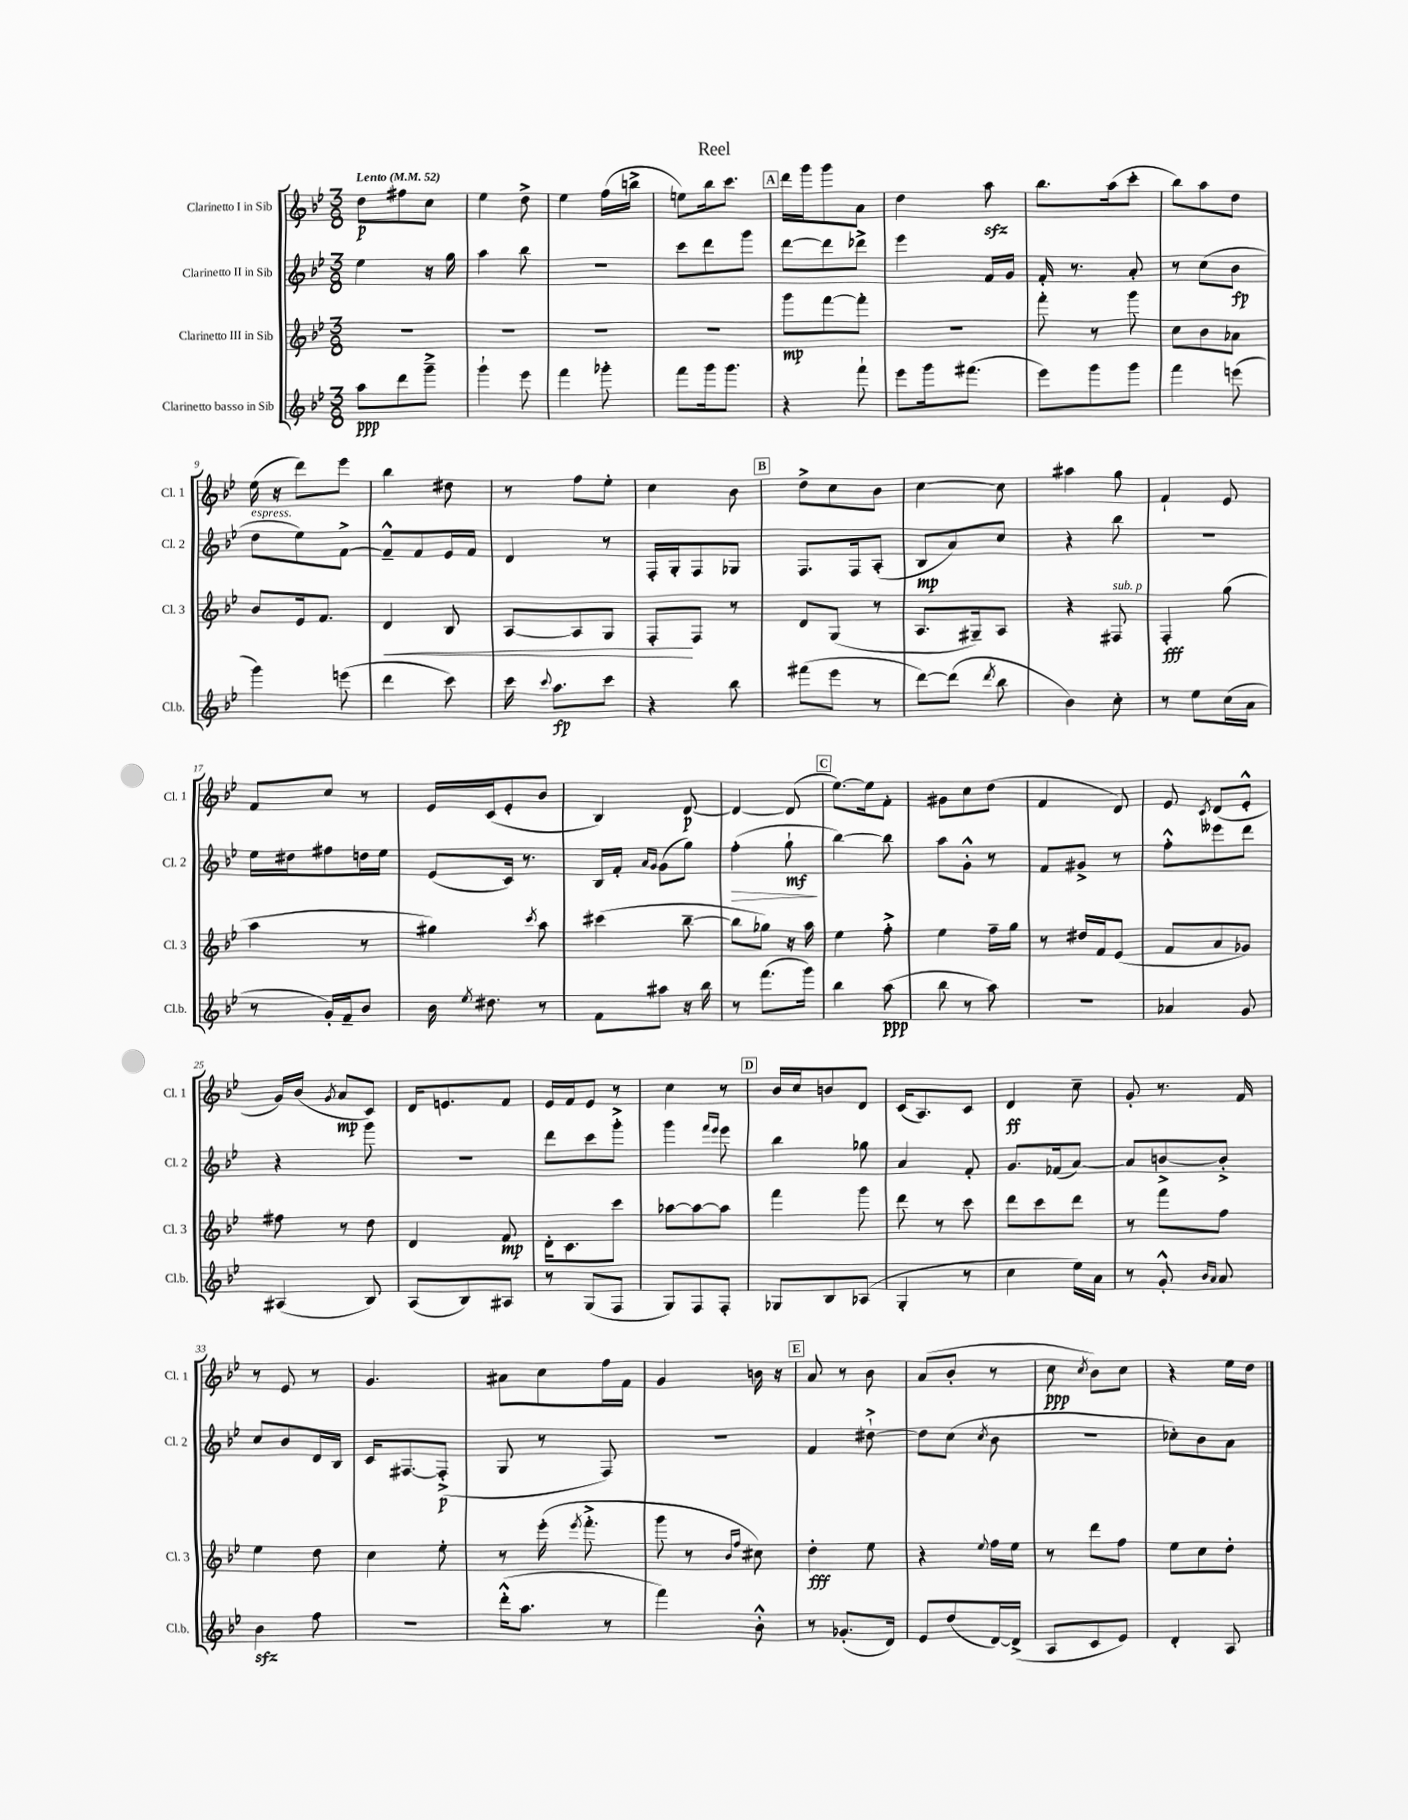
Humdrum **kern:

**kern	**dynam	**kern	**dynam	**kern	**dynam	**kern	**dynam
*part4	*part4	*part3	*part3	*part2	*part2	*part1	*part1
*staff4	*staff4	*staff3	*staff3	*staff2	*staff2	*staff1	*staff1
*I"Clarinetto basso in Sib	*	*I"Clarinetto III in Sib	*	*I"Clarinetto II in Sib	*	*I"Clarinetto I in Sib	*
*I'Cl.b.	*	*I'Cl. 3	*	*I'Cl. 2	*	*I'Cl. 1	*
*clefG2	*	*clefG2	*	*clefG2	*	*clefG2	*
*k[b-e-]	*	*k[b-e-]	*	*k[b-e-]	*	*k[b-e-]	*
*M3/8	*	*M3/8	*	*M3/8	*	*M3/8	*
*MM52	*	*MM52	*	*MM52	*	*MM52	*
=1	=1	=1	=1	=1	=1	=1	=1
!	!	!	!	!	!	!LO:TX:a:B:t=Lento	!
8aa\L	ppp	4.r	.	4ee-\	.	8dd\L	p
8ddd\	.	.	.	.	.	8ff#X\	.
8ggg~^\J	.	.	.	16r	.	8cc\J	.
.	.	.	.	16gg\	.	.	.
=2	=2	=2	=2	=2	=2	=2	=2
4ggg`\	.	4.r	.	4aa\	.	4ee-\	.
8eee-\	.	.	.	8bb-\	.	8dd^\	.
=3	=3	=3	=3	=3	=3	=3	=3
4fff\	.	4.r	.	4.r	.	4ee-\	.
8ggg-X'\	.	.	.	.	.	(16ff\LL	.
.	.	.	.	.	.	16bbn^\JJ	.
=4	=4	=4	=4	=4	=4	=4	=4
8fff\L	.	4.r	.	8ccc\L	.	8een\L)	.
16ggg\k	.	.	.	8ddd\	.	16bb-\k	.
8.ggg\J	.	.	.	.	.	8.ccc\J	.
.	.	.	.	8ggg\J	.	.	.
!!LO:REH:place=s1:t=A
=5	=5	=5	=5	=5	=5	=5	=5
4r	.	8ggg\L	mp	[8ddd\L	.	16ddd\LL	.
.	.	.	.	.	.	16ggg\J	.
.	.	[8fff\	.	8ddd\]	.	8ggg\	.
8fff`\	.	8fff'\J]	.	8ddd-X^\J	.	8a\J	.
=6	=6	=6	=6	=6	=6	=6	=6
8eee-\L	.	4.r	.	4eee-\	.	4dd\	.
16ggg\k	.	.	.	.	.	.	.
(8.fff#X\J	.	.	.	.	.	.	.
.	.	.	.	16f/LL	.	8aazz\	.
.	.	.	.	16g/JJ	.	.	.
=7	=7	=7	=7	=7	=7	=7	=7
8eee-\L)	.	8fff'\	.	16f'/	.	8.bb-\L	.
.	.	.	.	8.r	.	.	.
8ggg\	.	8r	.	.	.	.	.
.	.	.	.	.	.	(16aa\k	.
8ggg\J	.	8ggg\	.	8a'/	.	8ccc'\J	.
=8	=8	=8	=8	=8	=8	=8	=8
4fff\	.	8cc\L	.	8r	.	8bb-\L)	.
.	.	8b-\	.	(8cc\L	.	8aa\	.
(8eeen\	.	8a-X\J	.	8b-\J	fp	8dd\J	.
!!LO:LB:g=z
=9	=9	=9	=9	=9	=9	=9	=9
!	!	!	!	!LO:TX:a:i:t=espress.	!	!	!
4ggg\)	.	8b-/L	.	8dd\L	.	(16ee-\	.
.	.	.	.	.	.	16r	.
.	.	16e-/k	.	8ee-\)	.	8ddd\L)	.
.	.	8.f/J	.	.	.	.	.
(8eeen\	.	.	.	[8f^\J	.	8eee-\J	.
=10	=10	=10	=10	=10	=10	=10	=10
!	!	!	!LO:HP:b	!	!	!	!
4ddd\	.	4d/	<	8f~^^/L]	.	4bb-\	.
.	.	.	.	8f/	.	.	.
8ccc\)	.	8B-/	.	16e-/L	.	8dd#X\	.
.	.	.	.	16f/JJ	.	.	.
=11	=11	=11	=11	=11	=11	=11	=11
16ccc\	.	[8A/L	.	4d/	.	8r	.
8qqccc/	.	.	.	.	.	.	.
8.aa\L	fp	.	.	.	.	.	.
.	.	8A/]	.	.	.	8ff\L	.
8ccc\J	.	8G/J	.	8r	.	8ee-'\J	.
=12	=12	=12	=12	=12	=12	=12	=12
4r	.	8F'/L	.	16F'/LL	.	4cc\	.
.	.	.	.	16G'/J	.	.	.
.	.	8F/J	[	8F/	.	.	.
8bb-\	.	8r	.	8G-X/J	.	8b-\	.
!!LO:REH:place=s1:t=B
=13	=13	=13	=13	=13	=13	=13	=13
(8fff#X\L	.	8d/L	.	8.F/L	.	8dd^\L	.
8eee-\J	.	(8G/J	.	.	.	8cc\	.
.	.	.	.	16F/k	.	.	.
8r	.	8r	.	(8A'/J	.	8b-\J	.
=14	=14	=14	=14	=14	=14	=14	=14
[8ddd\L)	.	8.A/L	.	8B-/L	mp	[4cc\	.
(8ddd\J]	.	.	.	8a/)	.	.	.
.	.	16G#X~/k)	.	.	.	.	.
8qddd/	.	.	.	.	.	.	.
8bb-\	.	8A/J	.	8cc/J	.	8cc\]	.
=15	=15	=15	=15	=15	=15	=15	=15
4b-\)	.	4r	.	4r	.	4aa#X\	.
!	!	!LO:TX:a:i:t=sub. p	!	!	!	!	!
8cc'\	.	8F#X/	.	8bb-\	.	8gg\	.
=16	=16	=16	=16	=16	=16	=16	=16
8r	.	4F'/	fff	4.r	.	4f`/	.
8ee-\L	.	.	.	.	.	.	.
(16cc\L	.	(8gg\	.	.	.	8e-/	.
16a\JJ	.	.	.	.	.	.	.
!!LO:LB:g=z
=17	=17	=17	=17	=17	=17	=17	=17
8r	.	4aa\	.	16ee-\LL	.	8f/L	.
.	.	.	.	16dd#X\J	.	.	.
16g'/LL)	.	.	.	8ff#X\	.	8cc/J	.
16f~/J	.	.	.	.	.	.	.
8b-/J	.	8r	.	16ddn\L	.	8r	.
.	.	.	.	16ee-\JJ	.	.	.
=18	=18	=18	=18	=18	=18	=18	=18
16b-\	.	4gg#X\)	.	(8e-/L	.	16e-/LL	.
8qee-/	.	.	.	.	.	.	.
8.dd#X\	.	.	.	.	.	(16c/J	.
.	.	.	.	16c/Jk)	.	8e-'/	.
.	.	.	.	8.r	.	.	.
.	.	8qccc/	.	.	.	.	.
8r	.	8aa\	.	.	.	8b-/J	.
=19	=19	=19	=19	=19	=19	=19	=19
8f\L	.	(4ccc#X\	.	16B-/LL	.	4B-/)	.
.	.	.	.	16f'/JJ	.	.	.
.	.	.	.	16qqa/LL	.	.	.
.	.	.	.	16qqg/JJ	.	.	.
8aa#X\J	.	.	.	(8g\L	.	.	.
16r	.	[8bb-~\	.	8gg\J)	.	[8d/	p
16bb-\	.	.	.	.	.	.	.
=20	=20	=20	=20	=20	=20	=20	=20
!	!	!	!	!	!LO:HP:b	!	!
8r	.	8bb-\L]	.	(4ff'\	>	4d/_	.
(8.fff\L	.	8gg-X\J)	.	.	.	.	.
.	.	16r	.	8gg`\	mf	(8d/]	.
16ggg\Jk)	.	16aa\	.	.	.	.	.
.	.	.	.	.	]	.	.
!!LO:REH:place=s1:t=C
=21	=21	=21	=21	=21	=21	=21	=21
4bb-\	.	4ee-\	.	[4bb-\)	.	[8.ee-\L)	.
.	.	.	.	.	.	16ee-\k]	.
(8aa\	ppp	8ff'^\	.	8bb-\]	.	8f'\J	.
=22	=22	=22	=22	=22	=22	=22	=22
8bb-\	.	4ee-\	.	8aa\L	.	8g#X\L	.
8r	.	.	.	8g'^^\J	.	8cc\	.
8aa\)	.	16ff~\LL	.	8r	.	(8dd\J	.
.	.	16gg\JJ	.	.	.	.	.
=23	=23	=23	=23	=23	=23	=23	=23
4.r	.	8r	.	8f/L	.	4f/	.
.	.	16dd#X/LL	.	8g#X^/J	.	.	.
.	.	16f/J	.	.	.	.	.
.	.	(8e-/J	.	8r	.	8d/)	.
=24	=24	=24	=24	=24	=24	=24	=24
4a-X/	.	8f/L	.	8ff'^^\L	.	8e-/	.
.	.	.	.	.	.	8qc/	.
.	.	8a/	.	8eee--X\	.	(8d/L	.
8g/	.	8g-X/J)	.	8ddd\J	.	8e-'^^/J	.
!!LO:LB:g=z
=25	=25	=25	=25	=25	=25	=25	=25
(4A#X/	.	8ff#X\	.	4r	.	16g/LL)	.
.	.	.	.	.	.	(16b-/JJ	.
.	.	.	.	.	.	8qg/	.
.	.	8r	.	.	.	8a/L	mp
8B-/)	.	8dd\	.	8ggg\	.	8c/J)	.
=26	=26	=26	=26	=26	=26	=26	=26
(8A/L	.	4d/	.	4.r	.	16d/KL	.
.	.	.	.	.	.	8.en/	.
8B-/)	.	.	.	.	.	.	.
8A#X/J	.	8f/	mp	.	.	8f/J	.
=27	=27	=27	=27	=27	=27	=27	=27
8r	.	16d'\KL	.	8ddd\L	.	16e-/LL	.
.	.	8.c\	.	.	.	16f/J	.
(8G/L	.	.	.	8ccc\	.	8e-/J	.
8F/J	.	8ccc\J	.	8ggg'^\J	.	8r	.
=28	=28	=28	=28	=28	=28	=28	=28
8G/L)	.	[8aa-X\L	.	4ggg\	.	4cc\	.
8F/	.	8aa-\_	.	.	.	.	.
.	.	.	.	16qqfff/LL	.	.	.
.	.	.	.	16qqeee-/JJ	.	.	.
8F'/J	.	8aa-\J]	.	8eee-\	.	8r	.
!!LO:REH:place=s1:t=D
=29	=29	=29	=29	=29	=29	=29	=29
8G-X/L	.	4fff\	.	4bb-\	.	16b-/LL	.
.	.	.	.	.	.	16cc/J	.
8B-/	.	.	.	.	.	8bn/	.
(8A-X/J	.	8ggg\	.	8gg-X\	.	8d/J	.
=30	=30	=30	=30	=30	=30	=30	=30
4G'/	.	8ddd\	.	4a/	.	(16c/KL	.
.	.	.	.	.	.	8.A/)	.
.	.	8r	.	.	.	.	.
8r	.	8ccc\	.	8f'/	.	8c/J	.
=31	=31	=31	=31	=31	=31	=31	=31
4cc\	.	8ddd\L	.	8.g/L	.	4d/	ff
.	.	8ccc\	.	.	.	.	.
.	.	.	.	(16f-X/k	.	.	.
16ee-\LL)	.	8ddd\J	.	[8a/J)	.	8cc~\	.
16a\JJ	.	.	.	.	.	.	.
=32	=32	=32	=32	=32	=32	=32	=32
8r	.	8r	.	8a/L]	.	8g'/	.
8g'^^/	.	8fff\L	.	[8bn^/	.	8.r	.
16qqb-/LL	.	.	.	.	.	.	.
16qqa/JJ	.	.	.	.	.	.	.
8a/	.	8ff\J	.	8b'^/J]	.	.	.
.	.	.	.	.	.	16f/	.
!!LO:LB:g=z
=33	=33	=33	=33	=33	=33	=33	=33
4b-zz\	.	4ee-\	.	8cc/L	.	8r	.
.	.	.	.	8b-/	.	8e-/	.
8ff\	.	8dd\	.	16d/L	.	8r	.
.	.	.	.	16B-/JJ	.	.	.
=34	=34	=34	=34	=34	=34	=34	=34
4.r	.	4cc\	.	16c/KL	.	4.g/	.
.	.	.	.	[8.F#X/	.	.	.
.	.	8ee-'\	.	(8F#'^/J]	p	.	.
=35	=35	=35	=35	=35	=35	=35	=35
(16ddd'^^\KL	.	8r	.	8G/	.	8a#X\L	.
8.aa\J	.	.	.	.	.	.	.
.	.	(16eee-'\	.	8r	.	8cc\	.
.	.	8qeee-/	.	.	.	.	.
.	.	8.fff'^\	.	.	.	.	.
8r	.	.	.	8F/)	.	16ff\L	.
.	.	.	.	.	.	16f\JJ	.
=36	=36	=36	=36	=36	=36	=36	=36
4fff\)	.	8ggg\	.	4.r	.	4g/	.
.	.	8r	.	.	.	.	.
.	.	16qqb-/LL	.	.	.	.	.
.	.	16qqff/JJ	.	.	.	.	.
8b-'^^\	.	8cc#X\)	.	.	.	16bn\	.
.	.	.	.	.	.	16r	.
!!LO:REH:place=s1:t=E
=37	=37	=37	=37	=37	=37	=37	=37
8r	.	4dd'\	fff	4f/	.	8a/	.
(8.g-X'/L	.	.	.	.	.	8r	.
.	.	8ee-\	.	[8dd#X`^\	.	8b-\	.
16d/Jk)	.	.	.	.	.	.	.
=38	=38	=38	=38	=38	=38	=38	=38
8e-/L	.	4r	.	8dd#\L]	.	(8a/L	.
(8dd/	.	.	.	(8cc\J	.	8b-'/J	.
.	.	8qqee-/	.	8qcc/	.	.	.
[16d/L)	.	16ff\LL	.	8b-\	.	8r	.
(16d^/JJ]	.	16ee-\JJ	.	.	.	.	.
=39	=39	=39	=39	=39	=39	=39	=39
8A/L	.	8r	.	4.r	.	8cc\	ppp
.	.	.	.	.	.	8qcc/	.
8c/	.	8ddd\L	.	.	.	8b-\L)	.
8e-/J)	.	8ff\J	.	.	.	8cc\J	.
=40	=40	=40	=40	=40	=40	=40	=40
4d'/	.	8ee-\L	.	8cc-X'\L)	.	4r	.
.	.	8cc\	.	8b-\	.	.	.
8A/	.	8dd'\J	.	8a\J	.	16ee-\LL	.
.	.	.	.	.	.	16dd\JJ	.
==	==	==	==	==	==	==	==
*-	*-	*-	*-	*-	*-	*-	*-
